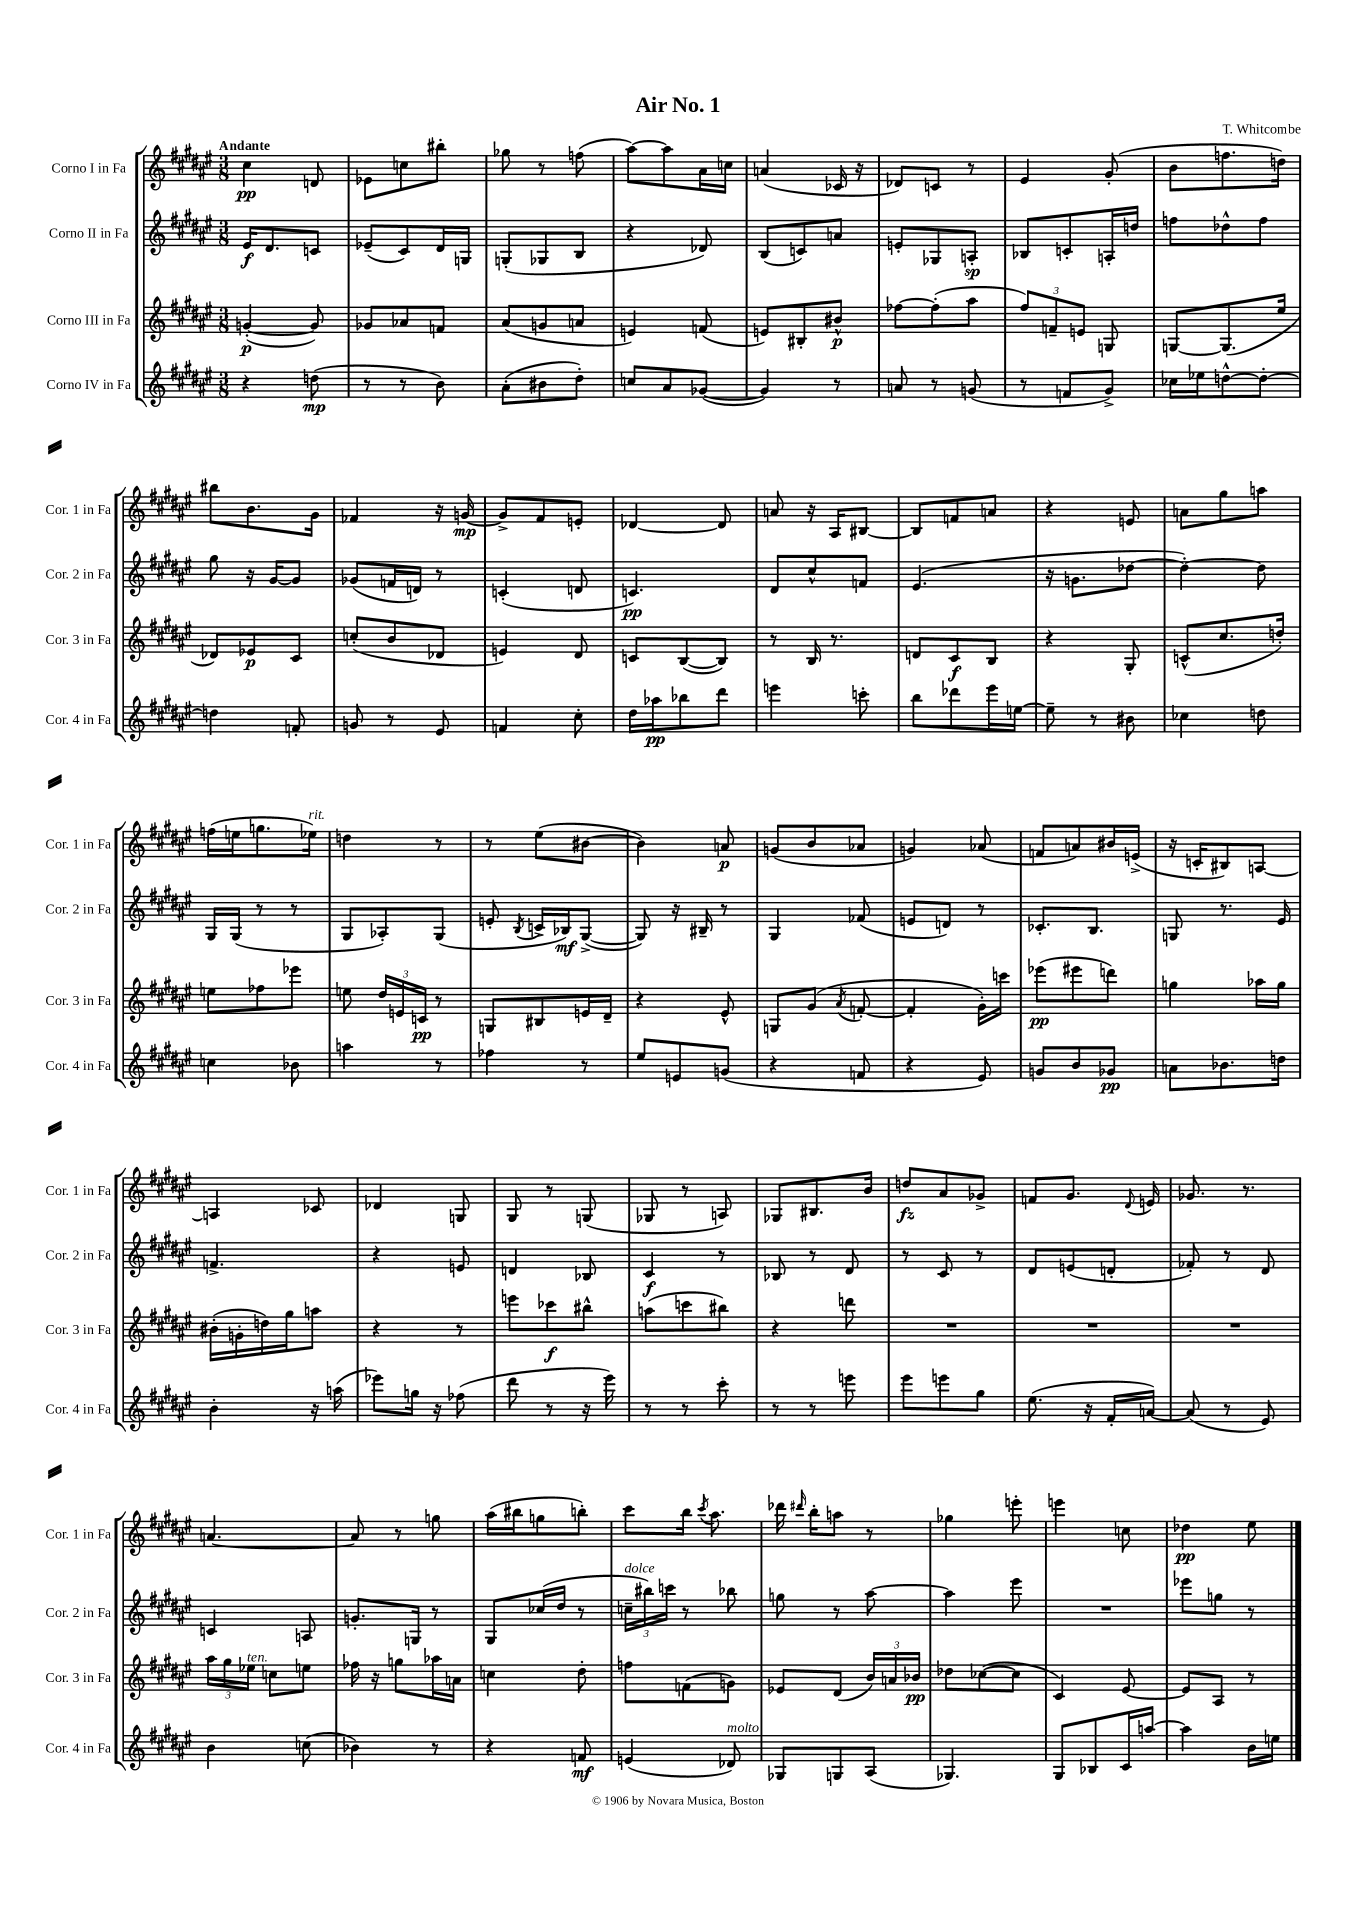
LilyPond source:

\header { title = "Air No. 1" composer = "T. Whitcombe" }
<<
\new StaffGroup <<
\new Staff = "s0" \with { instrumentName = "Corno I in Fa" shortInstrumentName = "Cor. 1 in Fa" } {
    \clef treble \key fis \major \numericTimeSignature \time 3/8 \tempo "Andante"
    \autoBeamOff cis''4\pp d'8 |
    ees'8[ c''8 bis''8]-. |
    ges''8 r8 f''8( |
    ais''8[~) ais''8 ais'16 c''16] |
    a'4( ces'16 r16 |
    des'8[) c'8] r8 |
    eis'4 gis'8-.( |
    b'8[ f''8. d''16]) |
    bis''8[ b'8. gis'16] |
    fes'4 r16 g'16~\mp |
    g'8[-> fis'8 e'8]-. |
    des'4~ des'8 |
    a'8 r16 ais16[ bis8]~ |
    bis8[ f'8 a'8] |
    r4 e'8 |
    a'8[ gis''8 a''8] |
    f''16[( e''16 g''8. ees''16]^\markup { \italic "rit." }) |
    d''4 r8 |
    r8 eis''8[( bis'8]~ |
    bis'4) a'8\p |
    g'8[( b'8 aes'8] |
    g'4) aes'8( |
    f'8[ a'8) bis'16 e'16]->( |
    r16 c'16[-. bis8) a8]~ |
    a4 ces'8 |
    des'4 g8 |
    gis8 r8 g8( |
    ges8 r8 a8) |
    ges8[ bis8. b'16] |
    d''8[\fz ais'8 ges'8]-> |
    f'8[ gis'8.] \appoggiatura { dis'8 } e'16 |
    ges'8. r8. |
    a'4.~ |
    a'8 r8 g''8 |
    ais''16[( bis''16 g''8 b''8]-.) |
    cis'''8[ b''16] \acciaccatura { cis'''8 } ais''8. |
    des'''16 \grace { dis'''16 } b''16[-. a''8] r8 |
    ges''4 e'''8-. |
    e'''4 c''8 |
    des''4\pp eis''8 \bar "|." |
}
\new Staff = "s1" \with { instrumentName = "Corno II in Fa" shortInstrumentName = "Cor. 2 in Fa" } {
    \clef treble \key fis \major \numericTimeSignature \time 3/8
    \autoBeamOff eis'16[\f dis'8. c'8] |
    ees'8[--( cis'8) dis'16 g16] |
    g8[-.( ges8 b8] |
    r4 des'8) |
    b8[( c'8) a'8] |
    e'8[-. ges8 a8]-.\sp |
    bes8[ c'8-. a16-. d''16] |
    f''8[ des''8-^ f''8] |
    gis''8 r16 gis'16[~ gis'8] |
    ges'8[( f'16 d'16]) r8 |
    c'4-.( d'8 |
    c'4.\pp) |
    dis'8[ cis''8-^ f'8] |
    eis'4.( |
    r16 g'8.[ des''8]~ |
    des''4~-.) des''8 |
    gis16[ gis16]( r8 r8 |
    gis8[ aes8-.) gis8]( |
    e'8-. \acciaccatura { b8 } c'16[-> bes16\mf) gis8]~->( |
    gis8) r16 bis16-- r8 |
    gis4 fes'8( |
    e'8[ d'8]) r8 |
    ces'8.[-. b8.] |
    g8 r8. eis'16 |
    f'4.-> |
    r4 e'8 |
    d'4 bes8 |
    cis'4\f r8 |
    bes8 r8 dis'8 |
    r8 cis'8 r8 |
    dis'8[ e'8( d'8]-. |
    fes'8-.) r8 dis'8 |
    c'4 a8 |
    g'8.[-. g16] r8 |
    gis8[ ces''16( dis''16] r8 |
    \tuplet 3/2 { c''16[--^\markup { \italic "dolce" } bis''16) c'''16] } r8 bes''8 |
    g''8 r8 ais''8~ |
    ais''4 eis'''8 |
    R4. |
    ees'''8[ g''8] r8 \bar "|." |
}
\new Staff = "s2" \with { instrumentName = "Corno III in Fa" shortInstrumentName = "Cor. 3 in Fa" } {
    \clef treble \key fis \major \numericTimeSignature \time 3/8
    \autoBeamOff g'4~-.\p( g'8) |
    ges'8[ aes'8 f'8] |
    ais'8[( g'8 a'8] |
    e'4) f'8( |
    e'8[) bis8-. bis'8]-^\p |
    fes''8[~ fes''8-.( ais''8] |
    \tuplet 3/2 { fis''8[) f'8-- e'8] } g8 |
    g8[~ g8.( eis''16] |
    des'8[) ees'8\p cis'8] |
    c''8[-.( b'8 des'8] |
    e'4) dis'8 |
    c'8[ b8~( b8]) |
    r8 b16 r8. |
    d'8[ cis'8\f b8] |
    r4 gis8-. |
    c'8[-^( cis''8. d''16]-.) |
    e''8[ fes''8 ees'''8] |
    e''8 \tuplet 3/2 { dis''16[ e'16 c'16]\pp } r8 |
    g8[ bis8 e'16 dis'16]-- |
    r4 eis'8-^ |
    g8[ gis'8]( \acciaccatura { ais'8 } f'8~-. |
    f'4-. gis'16[-.) c'''16] |
    ees'''8[\pp( eis'''8 d'''8]) |
    g''4 aes''16[ g''16] |
    bis'16[-.( g'16-. d''16) gis''16 a''8] |
    r4 r8 |
    e'''8[ ces'''8\f bis''8]-^ |
    a''8[( c'''8 bis''8]) |
    r4 d'''8 |
    R4. |
    R4. |
    R4. |
    \tuplet 3/2 { ais''16[ gis''16 ees''16]^\markup { \italic "ten." } } c''8[ e''8] |
    fes''16 r16 g''8[ aes''16 a'16] |
    c''4 dis''8-. |
    f''8[ f'8( g'8]) |
    ees'8[ dis'8]( \tuplet 3/2 { b'16[) a'16 bes'16]\pp } |
    des''8[ ces''8~( ces''8] |
    cis'4) eis'8~ |
    eis'8[ ais8] r8 \bar "|." |
}
\new Staff = "s3" \with { instrumentName = "Corno IV in Fa" shortInstrumentName = "Cor. 4 in Fa" } {
    \clef treble \key fis \major \numericTimeSignature \time 3/8
    \autoBeamOff r4 d''8\mp( |
    r8 r8 b'8) |
    ais'8[-.( bis'8 dis''8]-.) |
    c''8[ ais'8 ges'8]~( |
    ges'4) r8 |
    a'8 r8 g'8( |
    r8 f'8[ gis'8]->) |
    ces''16[ ees''16 d''8~-^ d''8]~-. |
    d''4 f'8-. |
    g'8 r8 eis'8 |
    f'4 cis''8-. |
    dis''16[ aes''16\pp bes''8 dis'''8] |
    e'''4 c'''8-. |
    b''8[ des'''8 eis'''16 e''16]~ |
    e''8-- r8 bis'8 |
    ces''4 d''8 |
    c''4 bes'8 |
    a''4 r8 |
    fes''4 r8 |
    eis''8[ e'8 g'8]( |
    r4 f'8 |
    r4 eis'8) |
    g'8[ b'8 ges'8]\pp |
    a'8[ bes'8. d''16] |
    b'4-. r16 a''16( |
    ees'''8[) g''16] r16 fes''8( |
    dis'''8 r8 r16 eis'''16) |
    r8 r8 cis'''8-. |
    r8 r8 e'''8 |
    eis'''8[ e'''8 gis''8] |
    eis''8.( r16 fis'16[-. a'16]~) |
    a'8( r8 eis'8) |
    b'4 c''8( |
    bes'4) r8 |
    r4 f'8\mf |
    e'4( des'8^\markup { \italic "molto" }) |
    ges8[ g8 ais8]( |
    ges4.) |
    gis8[ bes8 cis'16 a''16]~ |
    a''4 b'16[ e''16] \bar "|." |
}
>>
>>
\layout { \context { \Score \remove "Bar_number_engraver" } }
